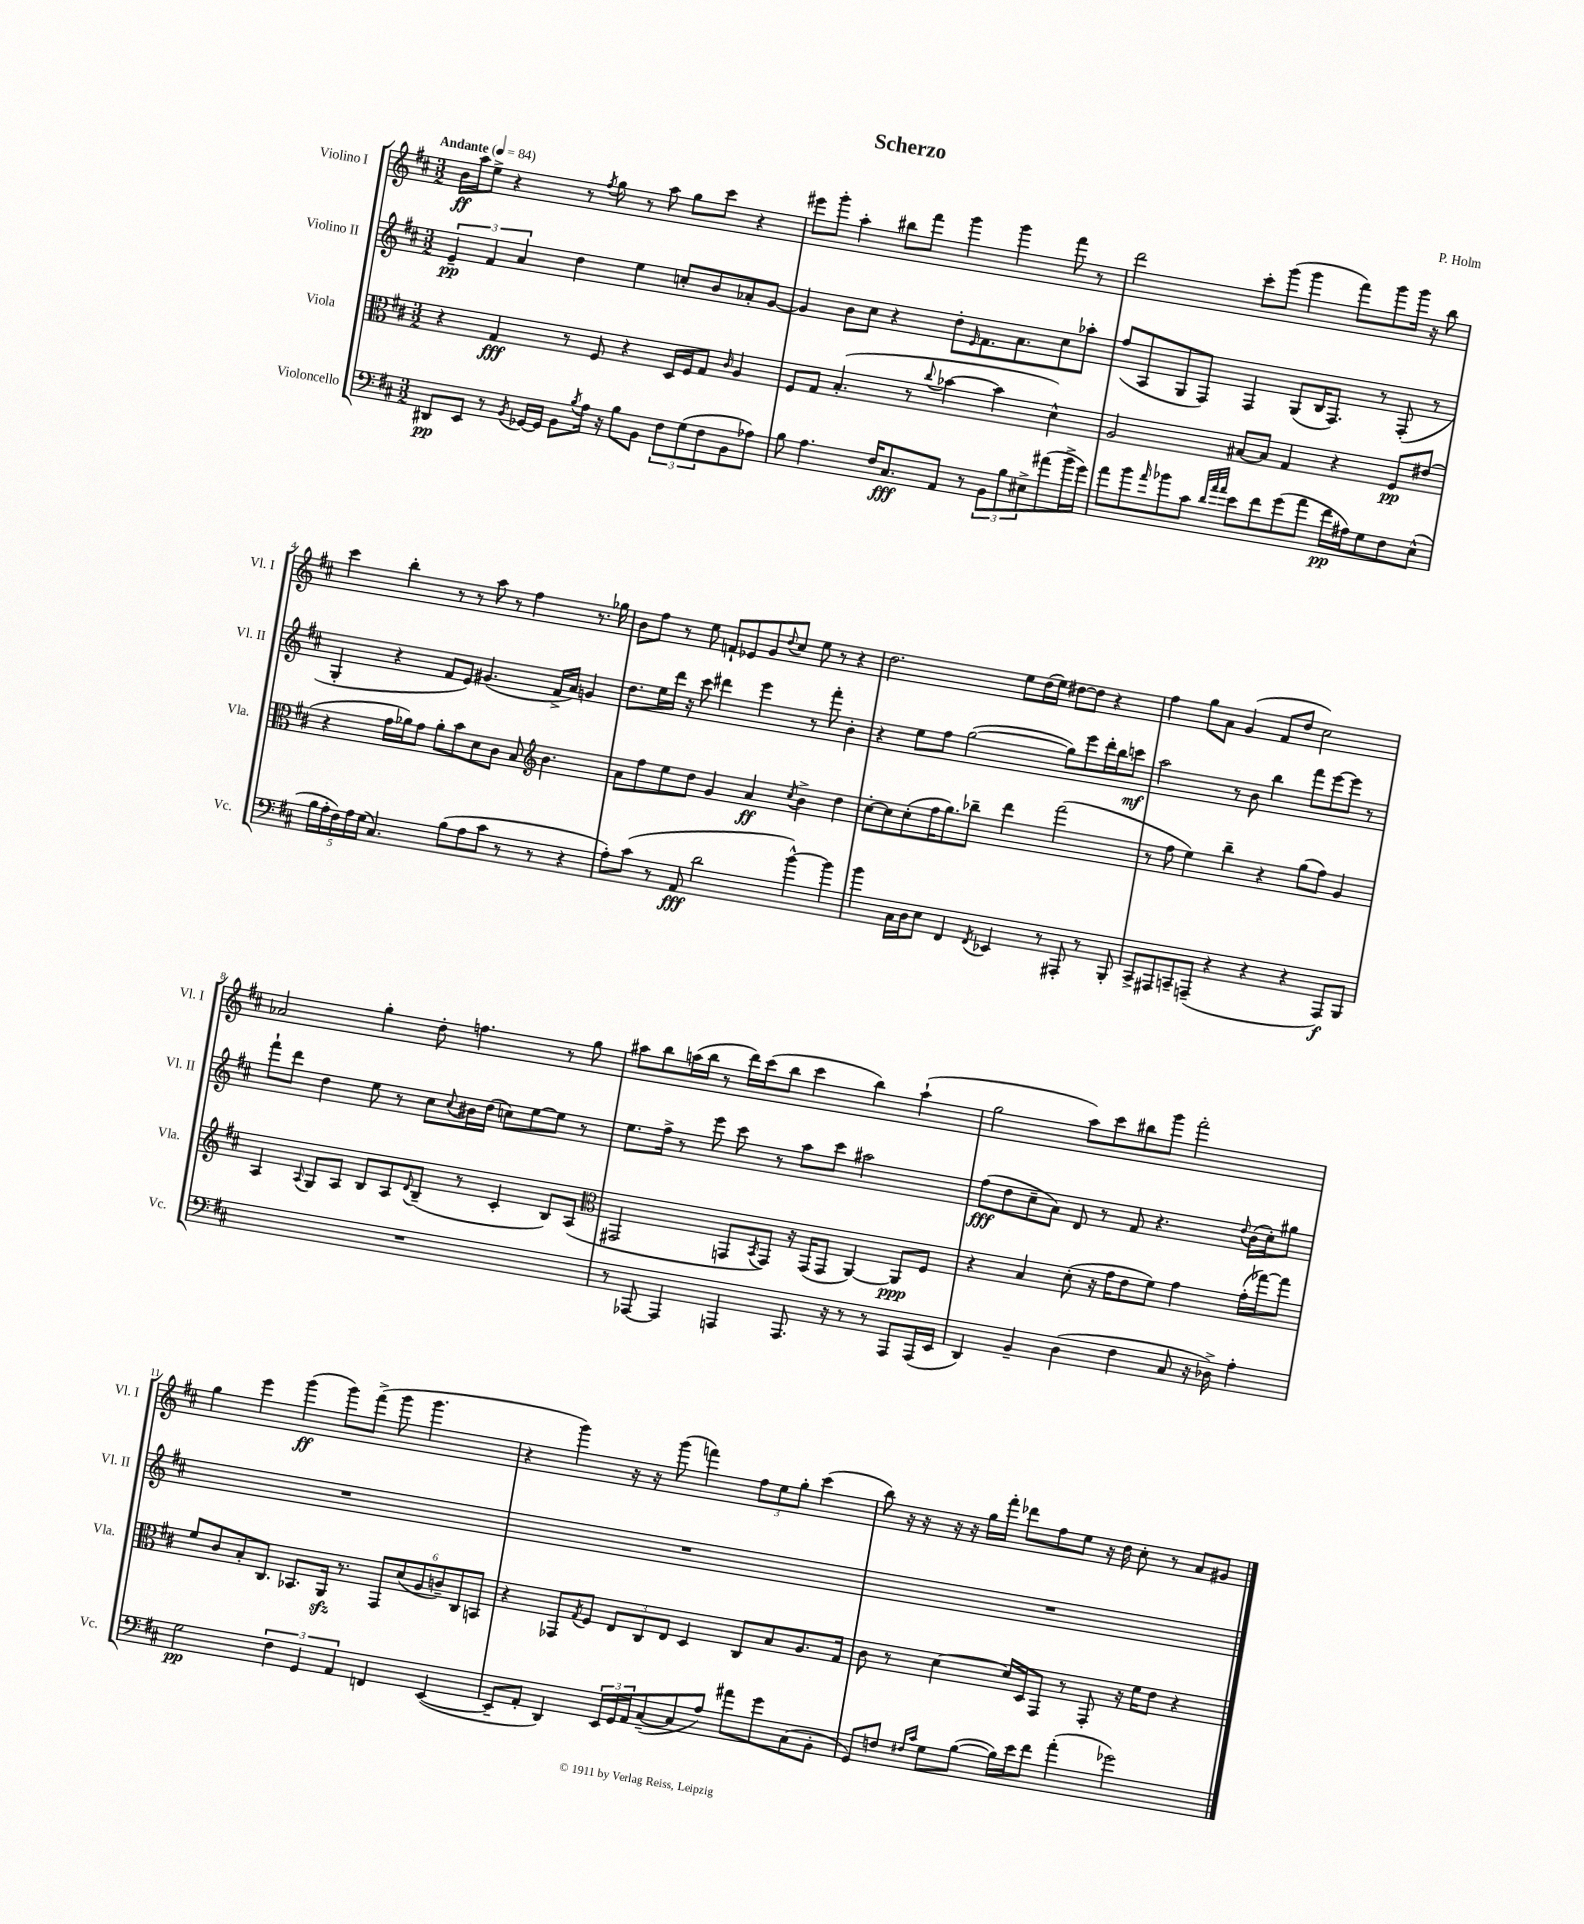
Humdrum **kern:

**kern	**kern	**kern	**kern
*staff4	*staff3	*staff2	*staff1
*clefF4	*clefC3	*clefG2	*clefG2
*k[f#c#]	*k[f#c#]	*k[f#c#]	*k[f#c#]
*M3/2	*M3/2	*M3/2	*M3/2
*MM84	*MM84	*MM84	*MM84
8DD#	4r	6e~	16b
.	.	.	16aa
8EE	.	.	8ee^
.	.	6f#	.
8r	4G	.	4r
.	.	6a	.
8qBB	.	.	.
[16GG-	.	.	.
16GG-]	.	.	.
8BB	8r	4dd	8r
8qB	.	.	8qff#
16A	8F#	.	8gg
16r	.	.	.
8B	4r	4ee	8r
8BB	.	.	8aa
12F#	16D	8cc'	8gg
.	16F#	.	.
(12G	.	.	.
.	8G	8b	8ccc#
12F#	.	.	.
.	16qqc#	.	.
8BB	4A	8a-'	4r
8A-)	.	[8g	.
=	=	=	=
8B	8F#	4g]	8eee#
4.A	8G	.	8ggg'
.	(4.B'	8b	4aa'
.	.	8cc#	.
16F#	.	4r	8bb#
8.C#	.	.	.
.	8r	.	8fff#
.	8qqcc#	.	.
8AA	[4b-	8dd'	4ggg
.	.	16qqe	.
8r	.	8.f#	.
12BB	4b-]	.	4ggg
.	.	8.a	.
12B	.	.	.
12E#^	.	.	.
(8a#	4d^^)	8cc#	8fff#
16b^	.	8aa-'	8r
16g)	.	.	.
=	=	=	=
8a	2A	(8ff#	2ddd
8b	.	8A	.
16qqa	.	.	.
8b-	.	8G	.
8c#	.	8F#)	.
32qqd	.	.	.
32qqa	.	.	.
32qqa	.	.	.
8e	[8B#	4F#	8ccc#'
8f#	8B#]	.	(8ggg
(8g	4G	(8G	4ggg
8a	.	16B	.
.	.	8.F#)	.
16f#	4r	.	8fff#)
16A#)	.	.	.
8G	.	8r	8ggg
8F#	8F#	(8F#'	16ggg
.	.	.	16r
(8E^^	(8e#	8r	8bb
=	=	=	=
20B	4r	4G'	4ccc#
20A'	.	.	.
20F#)	.	.	.
20A	.	.	.
(20G	.	.	.
4.C#)	16g	4r	4bb'
.	16a-)	.	.
.	8g	.	.
.	8a-'	8f#	8r
(8B	8b	8e)	8r
8A	8d	(4.g#	8aa
8c#	8c#	.	8r
8r	8B	.	4ff#
*	*clefG2	*	*
8r	4.b	16f#^	.
.	.	16a)	.
4r	.	4g	8.r
.	.	.	16gg-
=	=	=	=
8A')	8a	8.dd	8b
(8c#	8ff#	.	8ff#
.	.	16ee	.
8r	8ee	16ddd	8r
.	.	16r	.
8AA	8dd	8ccc#	8ee
2d	4g	4ddd#	8f`
.	.	.	8e-
.	4a	4eee	8g
.	.	.	8qqdd
.	.	.	8cc#
.	8qcc#	.	.
[4b^^)	4b^	8r	8ee
.	.	8fff#'	8r
4b]	4dd	4b'	4r
=	=	=	=
4b	[8cc#'	4r	2.dd
.	8cc#]	.	.
16C#	(8cc#'	8ee	.
16D	.	.	.
8E	16ff#	8ff#	.
.	8.gg)	.	.
4FF#	.	([2gg	.
.	8bb-~	.	.
8qFF#	.	.	.
4EE-	4ddd	.	8ee
.	.	.	(16dd
.	.	.	16ee)
8r	(2fff#	8gg])	[8dd#
8AAA#'	.	8eee	8dd#]
8r	.	16ddd'	4r
.	.	16bb	.
8BBB'	.	8ccc	.
=	=	=	=
8CC#^	8r	2aa	4ff#
8AAA#	8ff#	.	.
8CC~	4ee)	.	8gg
(8AAA~	.	.	8a
4r	4bb~	8r	(4g
.	.	8b	.
4r	4r	4bb	8f#
.	.	.	8dd
4r	(8gg	8fff#	2cc#)
.	8ff#)	[8eee	.
8AAA)	4g	8eee]	.
8BBB	.	8r	.
=	=	=	=
1.r	4A	8fff#`	2a-
.	.	8ddd	.
.	8qqA	.	.
.	8G	4dd	.
.	8A	.	.
.	8B	8ee	4gg'
.	8A	8r	.
.	8qqd	.	.
.	(8B~	8cc#	8dd'
.	.	8qqcc#	.
.	8r	16b#	4.ff
.	.	(16dd	.
.	4c#'	8cc)	.
.	.	[8ee	.
.	8B)	8ee]	8r
.	(8A	8r	8gg
=	=	=	=
*	*clefC3	*	*
8r	2GG#	8.ee	8aa#
[8AAA-	.	.	8bb
.	.	16ff#^	.
4AAA-]	.	8r	(16aa
.	.	.	16bb
.	.	8eee	8r
4AAA	8GG	8ccc#	16ddd)
.	.	.	(16ccc#
.	8qBB	.	.
.	8GG)	8r	8bb
8.AAA	16r	8aa	4ccc#
.	(16GG	.	.
.	8GG	8ccc#	.
16r	.	.	.
8r	[4AA)	2aa#	4bb)
8r	.	.	.
8AAA	8AA]	.	(4aa`
(16AAA	8F#	.	.
16EE	.	.	.
=	=	=	=
4DD)	4r	(8ff#	2gg
.	.	8dd	.
4BB~	4B	8cc#~	.
.	.	8a)	.
(4D	(8d'	8d	8aa)
.	16r	8r	8ccc#
.	16g	.	.
4F#	8e	8f#	8bb#
.	8f#)	4.r	8ggg
8C#	4g	.	2fff#'
16r	.	.	.
16D-^)	.	.	.
.	.	8qqdd	.
4A'	(16g'	(16b	.
.	[16gg-)	16cc#')	.
.	8gg-]	8gg#	.
=	=	=	=
2G	8f#	1.r	4gg
.	8c#	.	.
.	8B'	.	4eee
.	8.C#	.	.
6F#	.	.	(4ggg
.	8.BB-	.	.
6GG	.	.	.
.	16AA	.	8ggg)
.	8.r	.	.
6AA	.	.	.
.	.	.	(8fff#^
4FF	12GG	.	8ggg
.	(12d	.	.
.	.	.	4.ggg
.	12A	.	.
([4EE	12c~)	.	.
.	12C#	.	.
.	12BB	.	.
=	=	=	=
8EE~]	4r	1.r	4r
8AA'	.	.	.
4DD)	8GG-	.	4ggg)
.	8qG	.	.
.	8F#	.	.
24EE	12E	.	16r
24GG	.	.	.
.	.	.	16r
24AA	12C#	.	.
([8C#~	.	.	(8ggg
.	12E	.	.
8C#]	4D	.	4fff)
8A)	.	.	.
8a#	8C#	.	12ff#
.	.	.	12ee
8g	8B	.	.
.	.	.	12gg'
(8C#	8.A	.	(4ccc#
8BB'	.	.	.
.	16G	.	.
=	=	=	=
8GG)	8c#	1.r	8bb)
8F	8r	.	16r
.	.	.	16r
16qqF#	.	.	.
16qqc#	.	.	.
8G	[4d	.	16r
.	.	.	16r
([8B	.	.	16gg
.	.	.	16fff#'
16B])	16d]	.	8ddd-
16e	16D	.	.
8f#	8GG	.	8ff#
(4a'	8r	.	8ee
.	8GG'	.	16r
.	.	.	16dd
2g-)	16r	.	8cc#'
.	16f#	.	.
.	8e	.	8r
.	4r	.	8a
.	.	.	8g#
==	==	==	==
*-	*-	*-	*-
